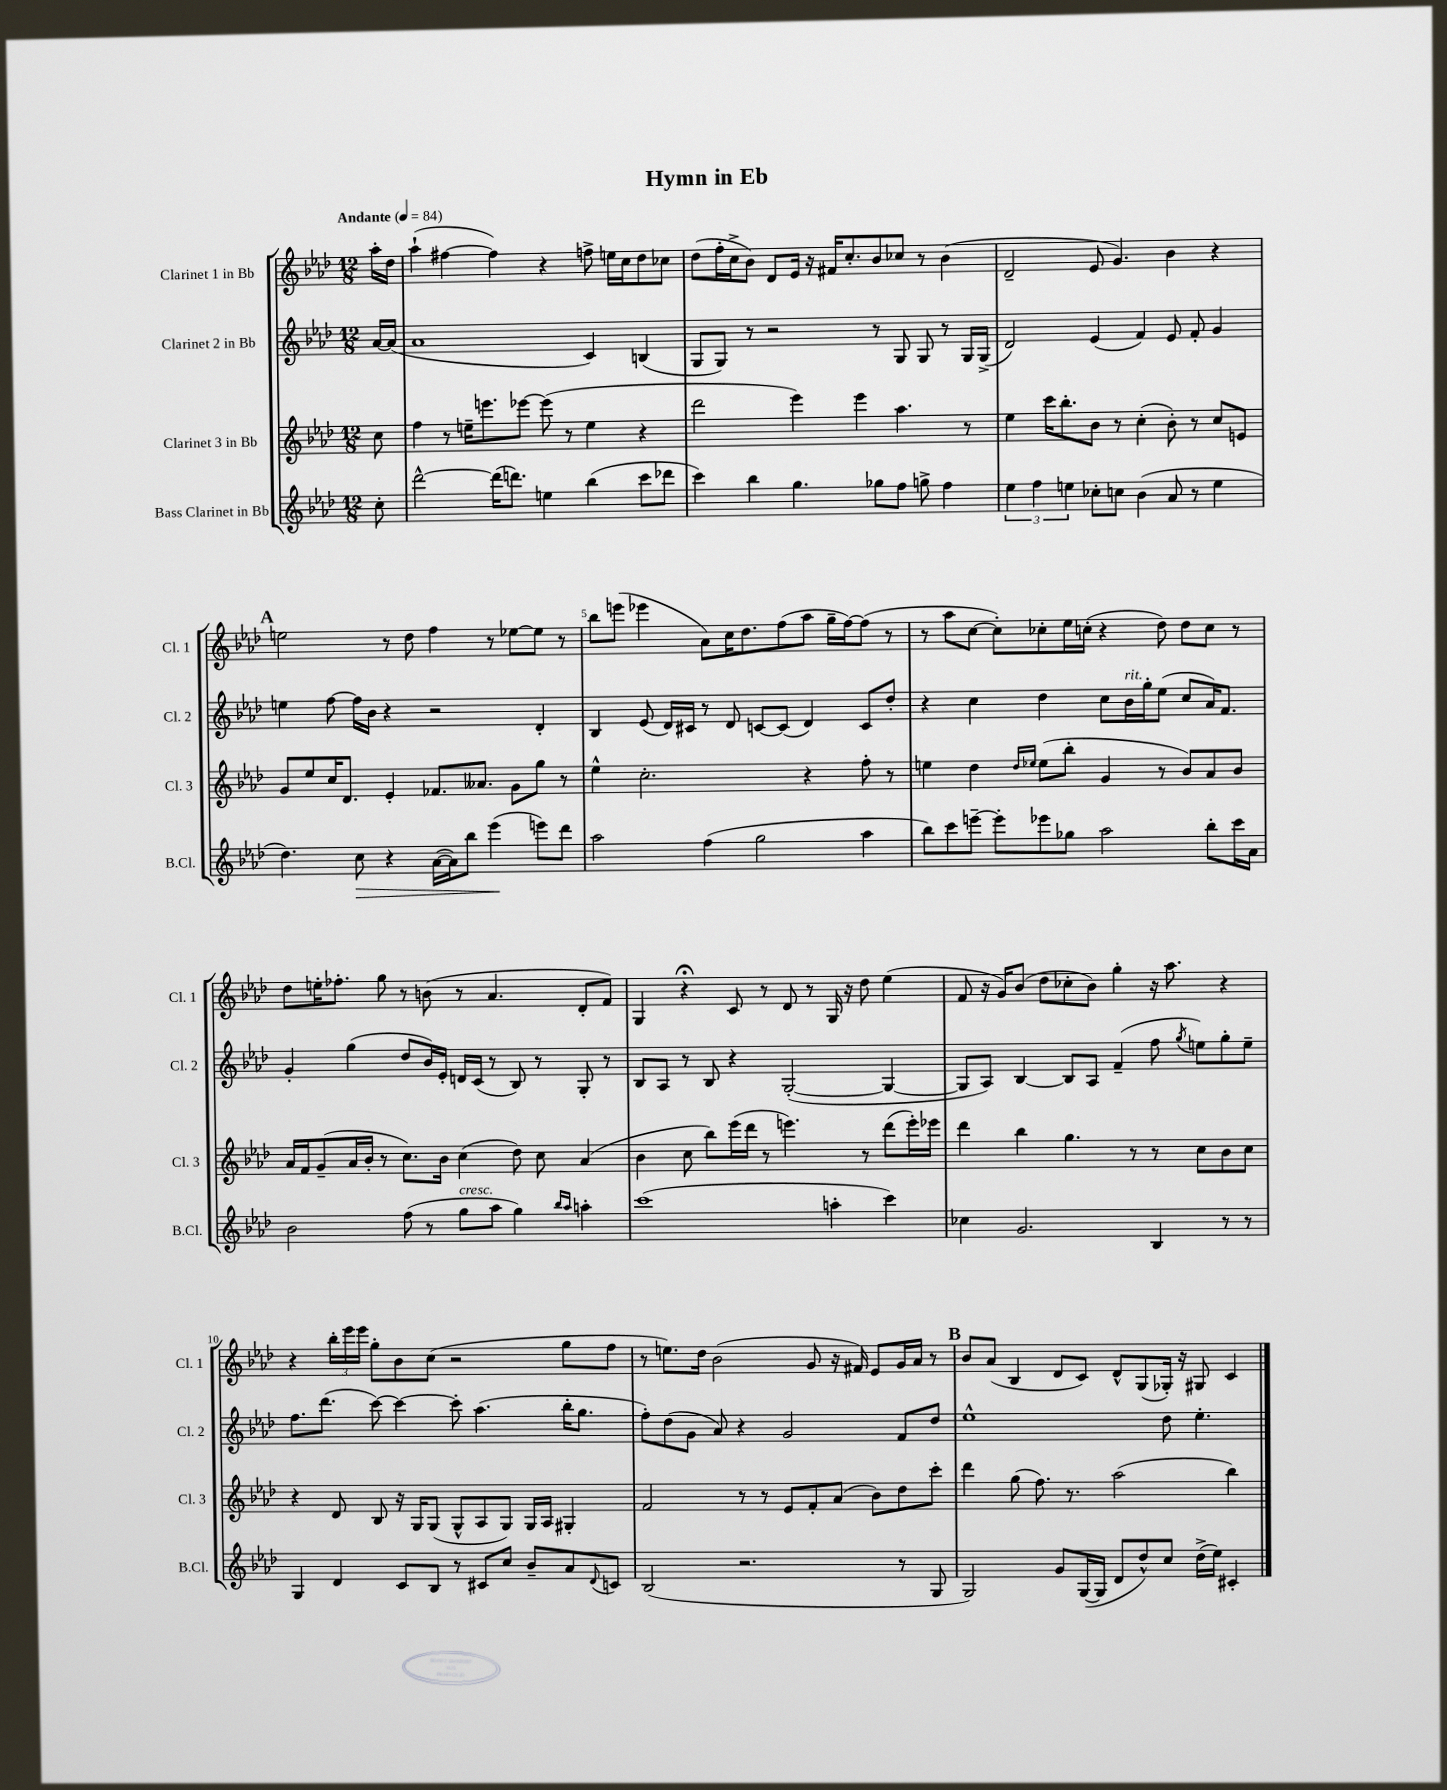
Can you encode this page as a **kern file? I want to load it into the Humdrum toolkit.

**kern	**kern	**kern	**kern
*staff4	*staff3	*staff2	*staff1
*clefG2	*clefG2	*clefG2	*clefG2
*k[b-e-a-d-]	*k[b-e-a-d-]	*k[b-e-a-d-]	*k[b-e-a-d-]
*M12/8	*M12/8	*M12/8	*M12/8
*MM84	*MM84	*MM84	*MM84
8cc'\	8cc\	[16a-/LL	16aa-'\LL
.	.	(16a-/]JJ	16dd-\JJ
=	=	=	=
[2ddd-^^\	4ff\	1a-	(4aa-`\
.	8r	.	[4ff#\
.	16ee~\LK	.	.
.	8.eee\	.	.
(16ddd-\]LK	.	.	4ff#\])
8.ddd\J)	.	.	.
.	[8eee-\J	.	.
4ee\	(8eee-\]	.	4r
.	8r	.	.
(4bb-\	4ee\	4c/)	8ff^\
.	.	.	16ee\LL
.	.	.	16cc\J
8ccc\L	4r	(4B/	8dd-\
8ddd-\J	.	.	8cc-\J
=	=	=	=
4ccc\)	2ddd-\	8G/L	(8dd-\L
.	.	8G/J)	16ff'\L
.	.	.	16cc^\J
4bb-\	.	8r	8b-\J)
.	.	2r	8d-/L
4.gg\	4eee-\)	.	16e-/Jk
.	.	.	16r
.	.	.	16f#/LK
.	.	.	8.cc'/
.	4eee-\	.	.
8gg-\L	.	8r	8b-/
8ff\J	4.aa-\	8G/	8cc-/J
8gg^\	.	8G/	8r
4ff\	.	8r	(4b-\
.	8r	16G/LL	.
.	.	(16G^/JJ	.
=	=	=	=
6ee-\	4ee-\	2d-/)	2d-~/
6ff\	.	.	.
.	16ccc\LK	.	.
.	8.bb-'\	.	.
6ee\	.	.	.
8cc-'\L	8b-\J	(4e-/	8e-/
8cc\J	8r	.	4.g/)
(4b-\	(4cc'\	4f/)	.
8a-/	8b-'\)	8e-/	4b-\
8r	8r	8f'/	.
4ee\	8cc/L	4g/	4r
.	8e/J	.	.
=	=	=	=
4.dd-\)	8g/L	4ee\	2ee\
.	8ee-/	.	.
.	16cc/K	[8ff\	.
.	8.d-/J	.	.
8cc\	.	16ff\]LL	.
.	.	16b-\JJ	.
4r	4e-'/	4r	8r
.	.	.	8dd-\
([16a-\LL	8.f-/L	2r	4ff\
16a-\]J)	.	.	.
8bb-\J	.	.	.
.	8.a--/J	.	.
(4eee-\	.	.	8r
.	8g\L	.	[8ee-\L
8eee\L)	8gg\J	4d-'/	8ee-\]J
8ddd-\J	8r	.	8r
=	=	=	=
2aa-\	4ee-^^\	4B-/	8bb-\L
.	.	.	(8eee\J
.	2.cc'\	(8e-/	4eee-\
.	.	16d-/LL)	.
.	.	16c#/JJ	.
(4ff\	.	8r	8a-\L)
.	.	8d-/	16cc\K
.	.	.	8.dd-\
2gg\	.	[8c/L	.
.	.	(8c/]J	(8ff\
.	4r	4d-/)	8aa-\J
.	.	.	16gg~\LL
.	.	.	[16ff\J)
4aa-\	8ff'\	8c/L	(8ff\]J
.	8r	8dd-'/J	8r
=	=	=	=
8bb-\L)	4ee\	4r	8r
8ccc\	.	.	8aa-\L
[8eee~\J	4dd-\	4cc\	[8cc\J
8eee'\]L	.	.	8cc'\]L)
.	16qqdd-/LL	.	.
.	16qqee-/JJ	.	.
8eee-\	(8ee-\L	4dd-\	8cc-'\
8gg-\J	8bb-'\J	.	16ee-\L
.	.	.	(16cc'\JJ
2aa-\	4g/	8cc\L	4r
.	.	16b-\L	.
.	.	16gg'\J	.
.	8r	(8ee-\J	8dd-\)
.	8b-/L)	8cc/L	8dd-\L
8bb-'\L	8a-/	16a-/K)	8cc\J
.	.	8.f/J	.
16ccc\L	8b-/J	.	8r
16a-\JJ	.	.	.
=	=	=	=
2b-\	16a-/LL	4g'/	8dd-\L
.	16f/J	.	.
.	(8g~/	.	16ee'\K
.	.	.	8.ff-'\J
.	16a-/L	(4gg\	.
.	16b-'/JJ	.	.
.	8r	.	8gg\
(8ff\	8.cc\L)	8dd-/L	8r
8r	.	16b-/L)	(8b\
.	16b-\Jk	16e-'/JJ	.
8gg\L	(4cc\	16d/LL	8r
.	.	(16c/JJ	.
8aa-\J	.	8r	4.a-/
4gg\)	8dd-\)	8B-/)	.
.	8cc\	8r	.
16qqbb-/LL	.	.	.
16qqaa-/JJ	.	.	.
4aa'\	(4a-/	8G'/	8d-'/L
.	.	8r	8f/J)
=	=	=	=
(1ccc	4b-\	8B-/L	4G/
.	.	8A-/J	.
.	8cc\	8r	4r;
.	8bb-\L)	8B-/	.
.	(16eee-\L	4r	8c/
.	16ddd-\JJ	.	.
.	8r	.	8r
.	4.eee\)	([2G'/	8d-/
.	.	.	8r
4aa'\	.	.	16G/
.	.	.	16r
.	8r	.	8dd-\
4ccc\)	(8ddd-\L	4G/_	(4ee-\
.	16eee'\L)	.	.
.	16eee-\JJ	.	.
=	=	=	=
4cc-\	4ddd-\	8G/]L	8f/
.	.	8A-/J)	16r
.	.	.	16g/LK)
2.g/	4bb-\	[4B-/	(8b-/J
.	.	.	8dd-\L
.	4.gg\	8B-/]L	8cc-'\
.	.	8A-/J	8b-\J)
.	.	(4f~/	4gg'\
.	8r	.	.
4B-/	8r	8ff\	16r
.	.	.	8.aa-\
.	.	8qgg/	.
.	8cc\L	8ee\L)	.
8r	8b-\	8gg'\	4r
8r	8cc\J	8ee~\J	.
=	=	=	=
4G/	4r	8.ff\L	4r
.	.	(8.ddd-\J	.
4d-/	8d-/	.	24bb-'\LL
.	.	.	24eee-\
.	.	.	24eee-\JJ
.	8B-/	[8ccc\)	8gg'\L
8c/L	16r	4ccc\_	8b-\
.	16G/LK	.	.
8B-/J	(8G/J	.	(8cc\J
8r	8G^^/L	8ccc'\]	2r
8c#/L	8A-/	(4.aa-\	.
8cc/J	8G/J)	.	.
8b-~/L	16G/LL	.	.
.	16A-/JJ	.	.
8a-/	4G#'/	16bb-'\LK	8gg\L
.	.	8.gg\J	.
8qqd-/	.	.	.
8c/J	.	.	8ff\J
=	=	=	=
(2B-/	2f/	8ff'\L)	8r
.	.	(8dd-\	8.ee\L)
.	.	8g\J	.
.	.	.	16dd-\Jk
.	.	8a-/)	(2b-\
2.r	8r	4r	.
.	8r	.	.
.	8e-/L	2g/	.
.	8f'/	.	8g/
.	(8a-/J	.	16r
.	.	.	16f#/)
.	8b-\L)	.	8e-/L
8r	8dd-\	8f/L	16g/L
.	.	.	16a-/JJ
8G/	8ccc'\J	8dd-/J	8r
=	=	=	=
2G/)	4ddd-\	1ee-^^	8b-/L
.	.	.	(8a-/J
.	(8gg\	.	4B-/
.	8.ff\)	.	.
8g/L	.	.	8d-/L
.	8.r	.	.
([16G/L	.	.	8c/J)
16G/]JJ	.	.	.
8d-/L	(2aa-\	.	8d-^^/L
8dd-^^/)	.	.	(8G/
8cc/J	.	8dd-\	16G-'/Jk)
.	.	.	16r
(16dd-^\LL	.	4.ee-'\	8G#/
16ee-\JJ)	.	.	.
4c#'/	4bb-\)	.	4c/
==	==	==	==
*-	*-	*-	*-
